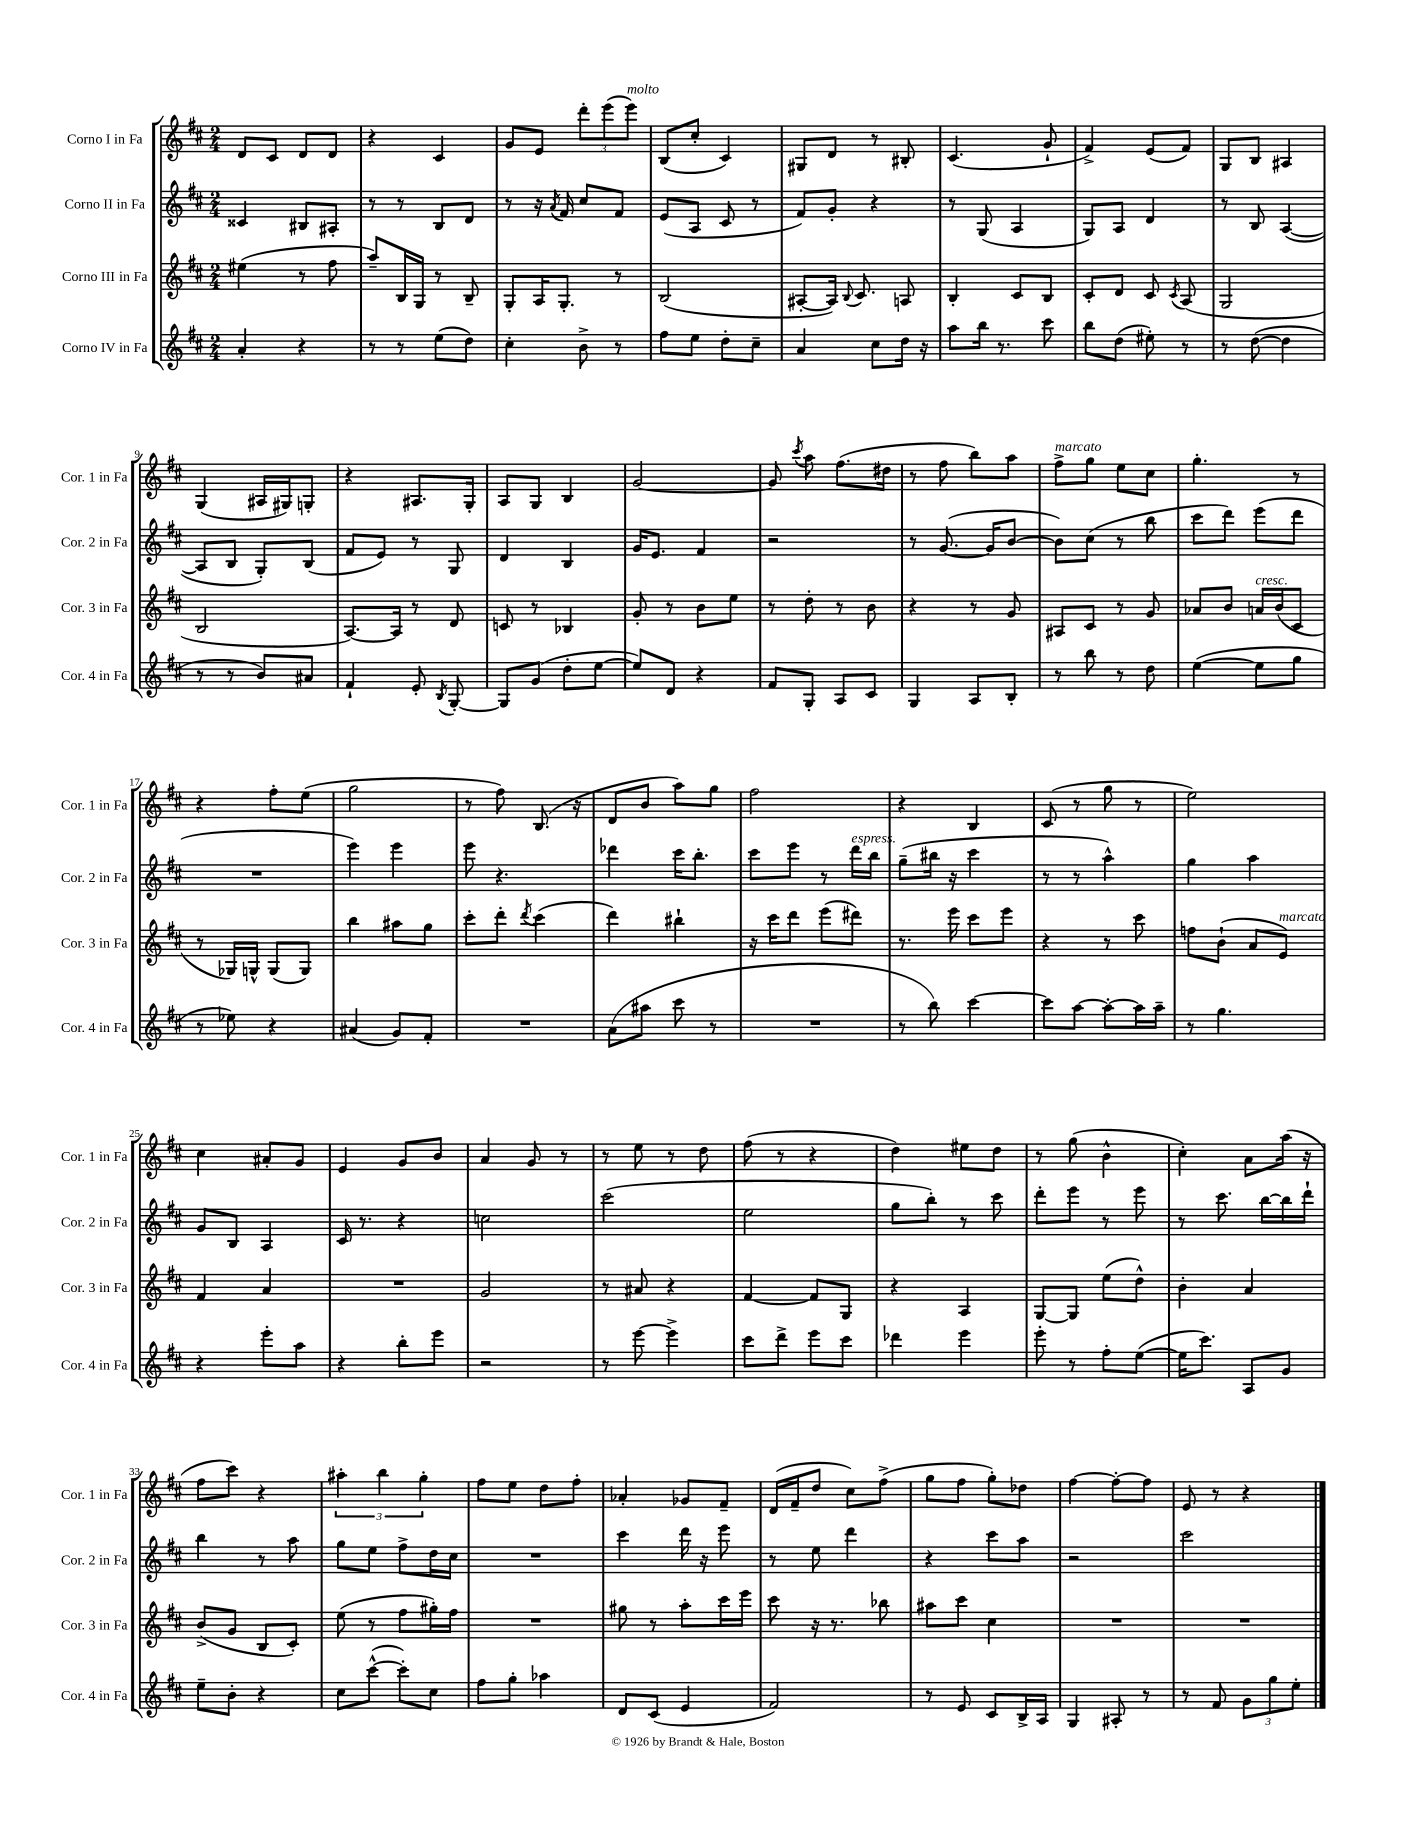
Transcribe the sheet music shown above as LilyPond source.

<<
\new StaffGroup <<
\new Staff = "s0" \with { instrumentName = "Corno I in Fa" shortInstrumentName = "Cor. 1 in Fa" } {
    \clef treble \key d \major \numericTimeSignature \time 2/4
    \autoBeamOff d'8[ cis'8] d'8[ d'8] |
    r4 cis'4 |
    g'8[ e'8] \tuplet 3/2 { d'''8[-. e'''8( e'''8]^\markup { \italic "molto" }) } |
    b8[( cis''8]-. cis'4) |
    gis8[ d'8] r8 bis8-. |
    cis'4.( g'8-! |
    fis'4->) e'8[( fis'8]) |
    g8[ b8] ais4 |
    g4( ais16[ gis16) g8]-. |
    r4 ais8.[ g16]-. |
    a8[ g8] b4 |
    g'2~ |
    g'8 \acciaccatura { cis'''8 } a''8 fis''8.[( dis''16] |
    r8 fis''8 b''8[) a''8] |
    fis''8[->^\markup { \italic "marcato" } g''8] e''8[ cis''8] |
    g''4.-. r8 |
    r4 fis''8[-. e''8]( |
    g''2 |
    r8 fis''8) b8.( r16 |
    d'8[ b'8] a''8[) g''8] |
    fis''2 |
    r4 b4 |
    cis'8( r8 g''8 r8 |
    e''2) |
    cis''4 ais'8[-. g'8] |
    e'4 g'8[ b'8] |
    a'4 g'8 r8 |
    r8 e''8 r8 d''8 |
    fis''8( r8 r4 |
    d''4) eis''8[ d''8] |
    r8 g''8( b'4-^ |
    cis''4-.) a'8[ a''16]( r16 |
    fis''8[ cis'''8]) r4 |
    \tuplet 3/2 { ais''4-. b''4 g''4-. } |
    fis''8[ e''8] d''8[ fis''8]-. |
    aes'4-. ges'8[ fis'8]-- |
    d'16[( fis'16-- d''8] cis''8[) fis''8]->( |
    g''8[ fis''8] g''8[-.) des''8] |
    fis''4~ fis''8[~-. fis''8] |
    e'8 r8 r4 \bar "|." |
}
\new Staff = "s1" \with { instrumentName = "Corno II in Fa" shortInstrumentName = "Cor. 2 in Fa" } {
    \clef treble \key d \major \numericTimeSignature \time 2/4
    \autoBeamOff cisis'4 bis8[ ais8]-. |
    r8 r8 b8[ d'8] |
    r8 r16 \acciaccatura { a'8 } fis'16 cis''8[ fis'8] |
    e'8[( a8] cis'8 r8 |
    fis'8[) g'8]-. r4 |
    r8 g8( a4 |
    g8[) a8] d'4 |
    r8 b8 a4~( |
    a8[ b8] g8[-.) b8]( |
    fis'8[ e'8]) r8 g8 |
    d'4 b4 |
    g'16[ e'8.] fis'4 |
    r2 |
    r8 g'8.~( g'16[ b'8]~ |
    b'8[) cis''8]( r8 b''8 |
    cis'''8[ d'''8]) e'''8[( d'''8] |
    R2 |
    e'''4) e'''4 |
    e'''8 r4. |
    des'''4 cis'''16[ b''8.]-. |
    cis'''8[ e'''8] r8 d'''16[^\markup { \italic "espress." } b''16] |
    g''8[--( bis''16] r16 cis'''4 |
    r8 r8 a''4-^) |
    g''4 a''4 |
    g'8[ b8] a4 |
    cis'16 r8. r4 |
    c''2 |
    cis'''2( |
    e''2 |
    g''8[ b''8]-.) r8 cis'''8 |
    d'''8[-. e'''8] r8 e'''8 |
    r8 cis'''8. b''16[~ b''16 d'''16]-! |
    b''4 r8 a''8 |
    g''8[ e''8] fis''8[-> d''16 cis''16] |
    R2 |
    cis'''4 d'''16 r16 e'''8 |
    r8 e''8 d'''4 |
    r4 cis'''8[ a''8] |
    r2 |
    cis'''2 \bar "|." |
}
\new Staff = "s2" \with { instrumentName = "Corno III in Fa" shortInstrumentName = "Cor. 3 in Fa" } {
    \clef treble \key d \major \numericTimeSignature \time 2/4
    \autoBeamOff eis''4( r8 fis''8 |
    a''8[--) b16 g16] r8 b8-- |
    g8[-. a16 g8.]-. r8 |
    b2( |
    ais8[~-. ais16]) \appoggiatura { b8 } cis'8. a8 |
    b4-. cis'8[ b8] |
    cis'8[-. d'8] cis'8 \acciaccatura { cis'8 } a8( |
    g2 |
    b2 |
    a8.[~) a16] r8 d'8 |
    c'8 r8 bes4 |
    g'8-. r8 b'8[ e''8] |
    r8 d''8-. r8 b'8 |
    r4 r8 g'8 |
    ais8[ cis'8] r8 g'8 |
    aes'8[ b'8] a'16[^\markup { \italic "cresc." } b'16( cis'8] |
    r8 ges16[) g16]-^ g8[( g8]) |
    b''4 ais''8[ g''8] |
    cis'''8[-. d'''8]-. \acciaccatura { d'''8 } cis'''4( |
    d'''4) bis''4-! |
    r16 cis'''16[ d'''8] e'''8[( dis'''8]) |
    r8. e'''16 cis'''8[ e'''8] |
    r4 r8 cis'''8 |
    f''8[ b'8]-!( a'8[ e'8]^\markup { \italic "marcato" }) |
    fis'4 a'4 |
    R2 |
    g'2 |
    r8 ais'8 r4 |
    fis'4~ fis'8[ g8] |
    r4 a4 |
    g8[~ g8] e''8[( d''8]-^) |
    b'4-. a'4 |
    b'8[->( g'8] b8[ cis'8]-.) |
    e''8( r8 fis''8[ gis''16-.) fis''16] |
    R2 |
    gis''8 r8 a''8[-. cis'''16 e'''16] |
    cis'''8 r16 r8. bes''8 |
    ais''8[ cis'''8] cis''4 |
    R2 |
    R2 \bar "|." |
}
\new Staff = "s3" \with { instrumentName = "Corno IV in Fa" shortInstrumentName = "Cor. 4 in Fa" } {
    \clef treble \key d \major \numericTimeSignature \time 2/4
    \autoBeamOff a'4-. r4 |
    r8 r8 e''8[( d''8]) |
    cis''4-. b'8-> r8 |
    fis''8[ e''8] d''8[-. cis''8]-- |
    a'4 cis''8[ d''16] r16 |
    a''8[ b''16] r8. cis'''8 |
    b''8[ d''8]( eis''8-.) r8 |
    r8 d''8~( d''4 |
    r8 r8 b'8[) ais'8] |
    fis'4-! e'8-. \acciaccatura { b8 } g8~-. |
    g8[ g'8]( d''8[-. e''8]~ |
    e''8[) d'8] r4 |
    fis'8[ g8]-. a8[ cis'8] |
    g4 a8[ b8]-. |
    r8 b''8 r8 d''8 |
    e''4~( e''8[ g''8] |
    r8 ees''8) r4 |
    ais'4( g'8[) fis'8]-. |
    R2 |
    a'8[( ais''8] cis'''8 r8 |
    R2 |
    r8 b''8) cis'''4~ |
    cis'''8[ a''8]~ a''8[~-. a''16 a''16]-- |
    r8 g''4. |
    r4 e'''8[-. a''8] |
    r4 b''8[-. e'''8] |
    r2 |
    r8 e'''8~ e'''4-> |
    cis'''8[ d'''8]-> e'''8[ cis'''8] |
    des'''4 e'''4 |
    e'''8-. r8 fis''8[-. e''8]~( |
    e''16[ cis'''8.]) a8[ g'8] |
    e''8[-- b'8]-. r4 |
    cis''8[ cis'''8]~-^( cis'''8[-.) cis''8] |
    fis''8[ g''8]-. aes''4 |
    d'8[ cis'8]( e'4 |
    fis'2) |
    r8 e'8 cis'8[ b16-> a16] |
    g4 ais8-. r8 |
    r8 fis'8 \tuplet 3/2 { g'8[ g''8 e''8]-. } \bar "|." |
}
>>
>>
